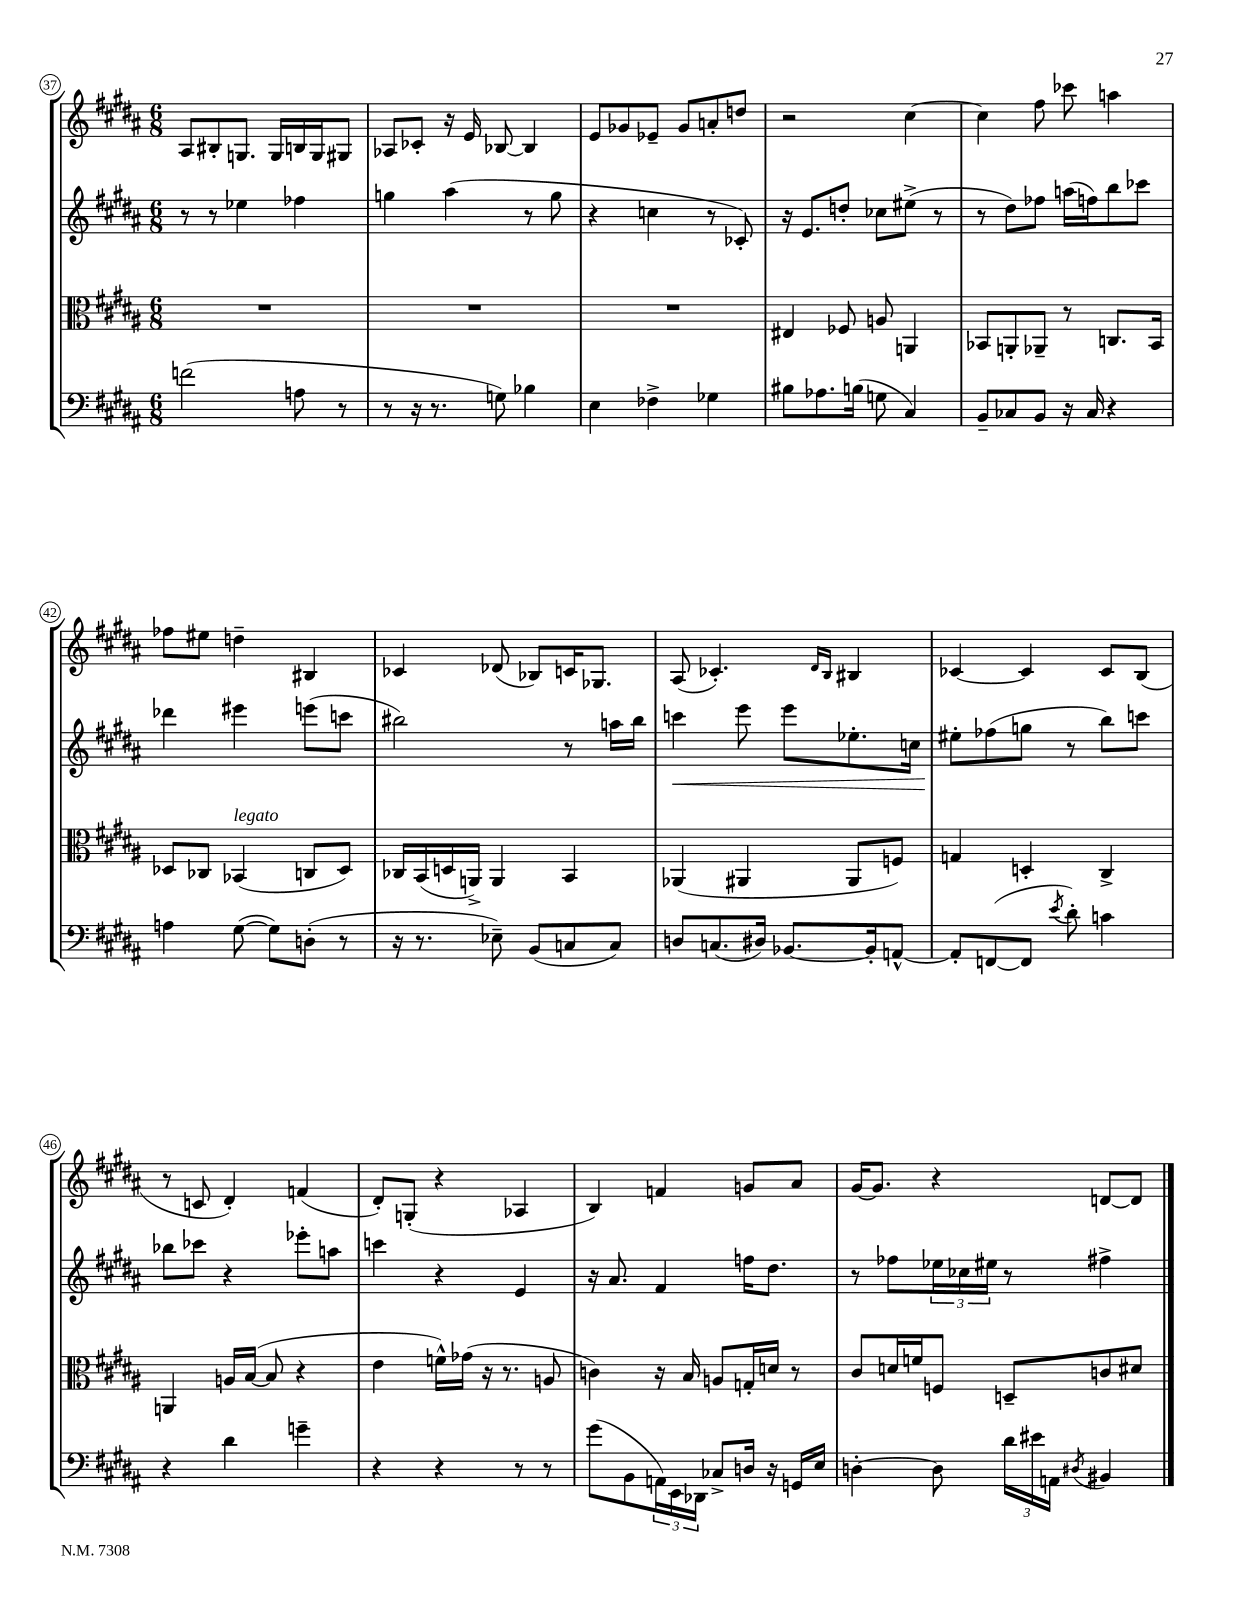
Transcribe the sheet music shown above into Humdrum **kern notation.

**kern	**kern	**kern	**dynam	**kern
*part4	*part3	*part2	*part2	*part1
*staff4	*staff3	*staff2	*staff2	*staff1
*clefF4	*clefC3	*clefG2	*	*clefG2
*k[f#c#g#d#a#]	*k[f#c#g#d#a#]	*k[f#c#g#d#a#]	*	*k[f#c#g#d#a#]
*M6/8	*M6/8	*M6/8	*	*M6/8
=37	=37	=37	=37	=37
(2fn\	2.r	8r	.	8A#/L
.	.	8r	.	8B#X'/
.	.	4ee-X\	.	8.Gn/J
.	.	.	.	16G/LL
8An\	.	4ff-X\	.	16Bn/
.	.	.	.	16G/J
8r	.	.	.	8G#X/J
=38	=38	=38	=38	=38
8r	2.r	4ggn\	.	8A-X/L
16r	.	.	.	8c-X'/J
8.r	.	.	.	.
.	.	(4aa#\	.	16r
.	.	.	.	16e/
8Gn\)	.	.	.	[8B-X/
4B-X\	.	8r	.	4B-/]
.	.	8gg\	.	.
=39	=39	=39	=39	=39
4E\	2.r	4r	.	8e/L
.	.	.	.	8g-X/
4F-X^\	.	4ccn\	.	8e-X~/J
.	.	.	.	8g-/L
4G-X\	.	8r	.	8an'/
.	.	8c-X'/)	.	8ddn/J
=40	=40	=40	=40	=40
8B#X\L	4E#X/	16r	.	2r
.	.	8.e/L	.	.
8.A-X\	.	.	.	.
.	8F-X/	8ddn'/J	.	.
(16Bn\Jk	.	.	.	.
8Gn\	8An/	8cc-X\L	.	.
4C#/)	4AAn/	(8ee#X^\J	.	[4cc#\
.	.	8r	.	.
=41	=41	=41	=41	=41
8BB~/L	8BB-X/L	8r	.	4cc#\]
8C-X/	8AAn'/	8dd#\L)	.	.
8BB/J	8AA-X~/J	8ff-X\J	.	8ff#\
16r	8r	(16aan\LL	.	8ccc-X\
16C-/	.	16ffn\J)	.	.
4r	8.Cn/L	8bb\	.	4aan\
.	.	8ccc-X\J	.	.
.	16BB-/Jk	.	.	.
!!LO:LB:g=z
=42	=42	=42	=42	=42
4An\	8D-X/L	4ddd-X\	.	8ff-X\L
.	8C-X/J	.	.	8ee#X\J
!	!LO:TX:a:i:t=legato	!	!	!
([8G#\	(4BB-X/	4eee#X\	.	4ddn~\
8G#\L])	.	.	.	.
(8Dn'\J	8Cn/L	(8eeen\L	.	4B#X/
8r	8D-/J)	8cccn\J	.	.
=43	=43	=43	=43	=43
16r	16C-X/LL	2bb#X\)	.	4c-X/
8.r	(16BB/	.	.	.
.	16Dn/	.	.	.
.	16AAn^/JJ)	.	.	.
8E-X~\)	4AA/	.	.	(8d-X/
(8BB/L	.	.	.	8B-X/L)
8Cn/	4BB/	8r	.	16cn/K
.	.	.	.	8.G-X/J
8C/J)	.	16aan\LL	.	.
.	.	16bb#\JJ	.	.
=44	=44	=44	=44	=44
!	!	!	!LO:HP:b	!
8Dn/L	(4AA-X/	4cccn\	<	(8A#/
(8.Cn/	.	.	.	4.c-X'/)
.	4AA#X/	8eee\	.	.
16D#X/Jk)	.	.	.	.
[8.BB-X/L	.	8eee\L	.	.
.	.	.	.	16qqd#/LL
.	.	.	.	16qqB/JJ
.	8AA#/L	8.ee-X'\	.	4B#X/
16BB-'/k]	.	.	.	.
[8AAn^^/J	8Fn/J)	.	.	.
.	.	16ccn\Jk	.	.
=45	=45	=45	=45	=45
8AA'/L]	4Gn/	8ee#X'\L	.	[4c-X/
([8FFn/	.	(8ff-X\	[	.
8FF/J]	4Dn'/	8ggn\J	.	4c-/]
8qe/	.	.	.	.
8d#'\)	.	8r	.	.
4cn\	4C#^/	8bb\L)	.	8c-/L
.	.	8cccn\J	.	(8B/J
!!LO:LB:g=z
=46	=46	=46	=46	=46
4r	4AAn/	8bb-X\L	.	8r
.	.	8ccc-X\J	.	8cn/
4d#\	16An/LL	4r	.	4d#'/)
.	([16B/JJ	.	.	.
.	8B/]	.	.	.
4gn~\	4r	8eee-X'\L	.	(4fn/
.	.	8aan\J	.	.
=47	=47	=47	=47	=47
4r	4e\	4cccn\	.	8d#'/L)
.	.	.	.	(8Gn'/J
4r	16fn^^\LL)	4r	.	4r
.	(16g-X\JJ	.	.	.
.	16r	.	.	.
.	8.r	.	.	.
8r	.	4e/	.	4A-X/
8r	8An/	.	.	.
=48	=48	=48	=48	=48
(8g#\L	4cn\)	16r	.	4B/)
.	.	8.a#/	.	.
8BB\	.	.	.	.
24AAn\L)	16r	4f#/	.	4fn/
24EE\	.	.	.	.
.	16B/	.	.	.
24DD-X\JJ	.	.	.	.
8C-X^/L	8An/L	.	.	.
16Dn/Jk	16Gn'/L	16ffn\KL	.	8gn/L
16r	16dn/JJ	8.dd#\J	.	.
16GGn/LL	8r	.	.	8a#/J
16E/JJ	.	.	.	.
=49	=49	=49	=49	=49
[4Dn'\	8c#/L	8r	.	[16g#/KL
.	.	.	.	8.g#/J]
.	16dn/L	8ff-X\L	.	.
.	16fn/J	.	.	.
8D\]	8Fn/J	24ee-X\L	.	4r
.	.	24cc-X\	.	.
.	.	24ee#X\JJ	.	.
24d#\LL	8Dn~/L	8r	.	.
24e#X\	.	.	.	.
24AAn\JJ	.	.	.	.
8qD#X/	.	.	.	.
4BB#X/	8cn/	4ff#X^\	.	[8dn/L
.	8d#X/J	.	.	8d/J]
==	==	==	==	==
*-	*-	*-	*-	*-
